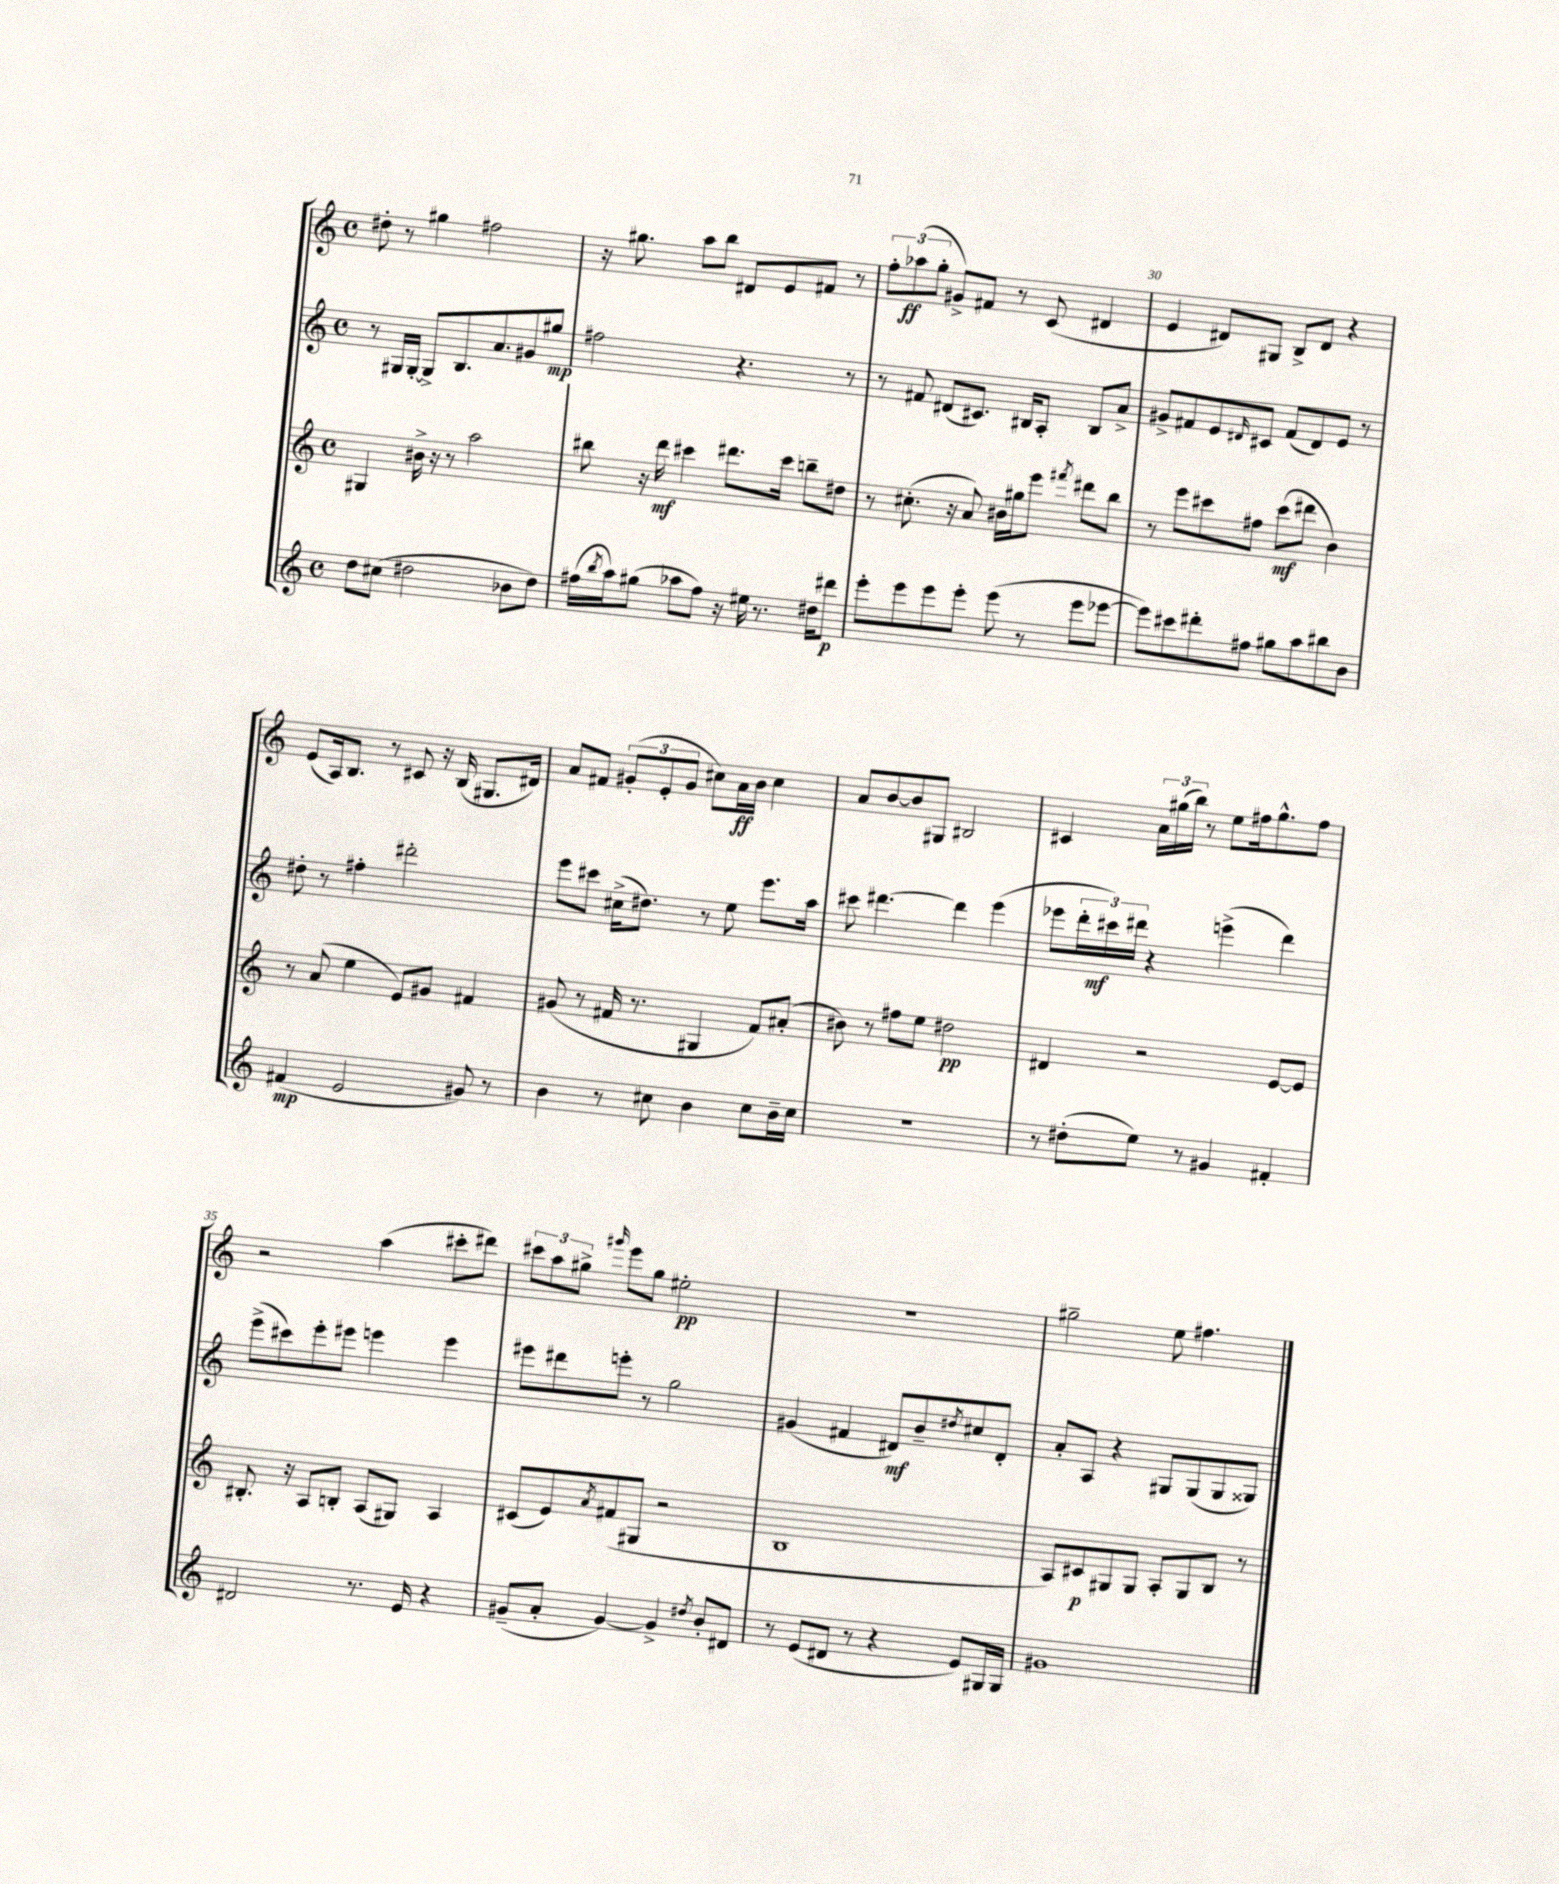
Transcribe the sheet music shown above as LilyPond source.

<<
\new StaffGroup <<
\new Staff = "s0" {
    \clef treble \key c \major \defaultTimeSignature \time 4/4
    dis''8-. r8 gis''4 fis''2 |
    r16 gis''8. a''8 b''8 dis'8 e'8 fis'8 r8 |
    \tuplet 3/2 { f''8-. aes''8\ff( g''8-. } gis'8->) fis'8 r8 c'8( dis'4 |
    e'4 dis'8) gis8 b8-> dis'8 r4 |
    e'8( a16) b8. r8 cis'8 r16 b16( gis8. dis'16) |
    a'8 fis'8 \tuplet 3/2 { gis'8-.( e'8-. gis'8 } cis''8) a'16\ff b'16 cis''4 |
    a'8 b'8~ b'8 gis8 bis2 |
    cis'4 \tuplet 3/2 { a'16 gis''16( b''16) } r8 e''8 fis''16 gis''8.-^ fis''8 |
    r2 a''4( cis'''8-. dis'''8) |
    \tuplet 3/2 { cis'''8 a''8 gis''8-> } \grace { gis'''16 } e'''8 gis''8 eis''2-.\pp |
    r1 |
    gis''2-- e''8 fis''4. \bar "|." |
}
\new Staff = "s1" {
    \clef treble \key c \major \defaultTimeSignature \time 4/4
    r8 gis16 gis16~-. gis8-> b8. a'8. gis'8 gis''8\mp |
    fis''2 r4. r8 |
    r8 fis'8 dis'8( cis'8.) bis16 a8-. bis8 a'8-> |
    gis'8-> fis'8 e'8 \grace { dis'16 } cis'8 fis'8( dis'8) e'8 r8 |
    dis''8-. r8 fis''4-. dis'''2-. |
    e'''8 cis'''8 cis''16->( dis''8.) r8 e''8 e'''8. a''16 |
    cis'''8 dis'''4.~ dis'''4 e'''4( |
    ees'''8 \tuplet 3/2 { d'''16-. cis'''16\mf) dis'''16 } r4 e'''4->( dis'''4) |
    e'''8->( cis'''8) e'''8-. eis'''8 e'''4 e'''4 |
    eis'''8 dis'''8 e'''8-. r8 g''2 |
    gis'4( fis'4 dis'8\mf) b'8-- \acciaccatura { dis''8 } cis''8 dis'8-. |
    a'8-. a8 r4 gis8 gis8( gis8 gisis8) \bar "|." |
}
\new Staff = "s2" {
    \clef treble \key c \major \defaultTimeSignature \time 4/4
    gis4 bis'16-> r16 r8 a''2 |
    bis''8 r16 d'''16\mf cis'''4 dis'''8. cis'''16 b''8-- dis''8 |
    r8 cis''8.-.( r16 a'8) bis'16 gis''16 e'''8 \acciaccatura { fis'''8 } dis'''8 b''8 |
    r8 e'''8 cis'''8 fis''8 cis'''8\mf( dis'''8 b'4) |
    r8 a'8( e''4 e'8) gis'8 fis'4 |
    gis'8( r8 fis'16 r8. gis4 fis'8) ais'8-.( |
    bis'8) r8 fis''8 e''8 dis''2\pp |
    dis'4 r2 e'8~ e'8 |
    bis8.-. r16 a8 b8-. a8( gis8) a4 |
    cis'8( e'8) \acciaccatura { a'8 } fis'8( gis8 r2 |
    b1 |
    a8) cis'8\p gis8 gis8 a8-. gis8 b8 r8 \bar "|." |
}
\new Staff = "s3" {
    \clef treble \key c \major \defaultTimeSignature \time 4/4
    d''8 cis''8( dis''2 bes'8 dis''8) |
    fis''16( \acciaccatura { b''8 } a''16) gis''8( aes''8 fis''8) r16 eis''16 r8. dis''16 dis'''8\p |
    e'''8-. e'''8 e'''8 e'''8-. e'''8( r8 e'''8 ees'''8~ |
    ees'''8) cis'''8 dis'''8-. fis''8 gis''8 a''8 bis''8 b'8 |
    fis'4\mp( e'2 gis'8) r8 |
    b'4 r8 cis''8 b'4 cis''8 b'16-- cis''16 |
    r1 |
    r8 dis''8-.( e''8) r8 gis'4 fis'4-. |
    dis'2 r8. e'16 r4 |
    gis'8--( a'8-. gis'4~) gis'4-> \acciaccatura { dis''8 } b'8-. dis'8 |
    r8 e'8( dis'8 r8 r4 e'8) gis16 gis16 |
    gis'1 \bar "|." |
}
>>
>>
\layout { \context { \Score currentBarNumber = #27 \override BarNumber.break-visibility = ##(#f #t #t) barNumberVisibility = #(every-nth-bar-number-visible 5) } }
